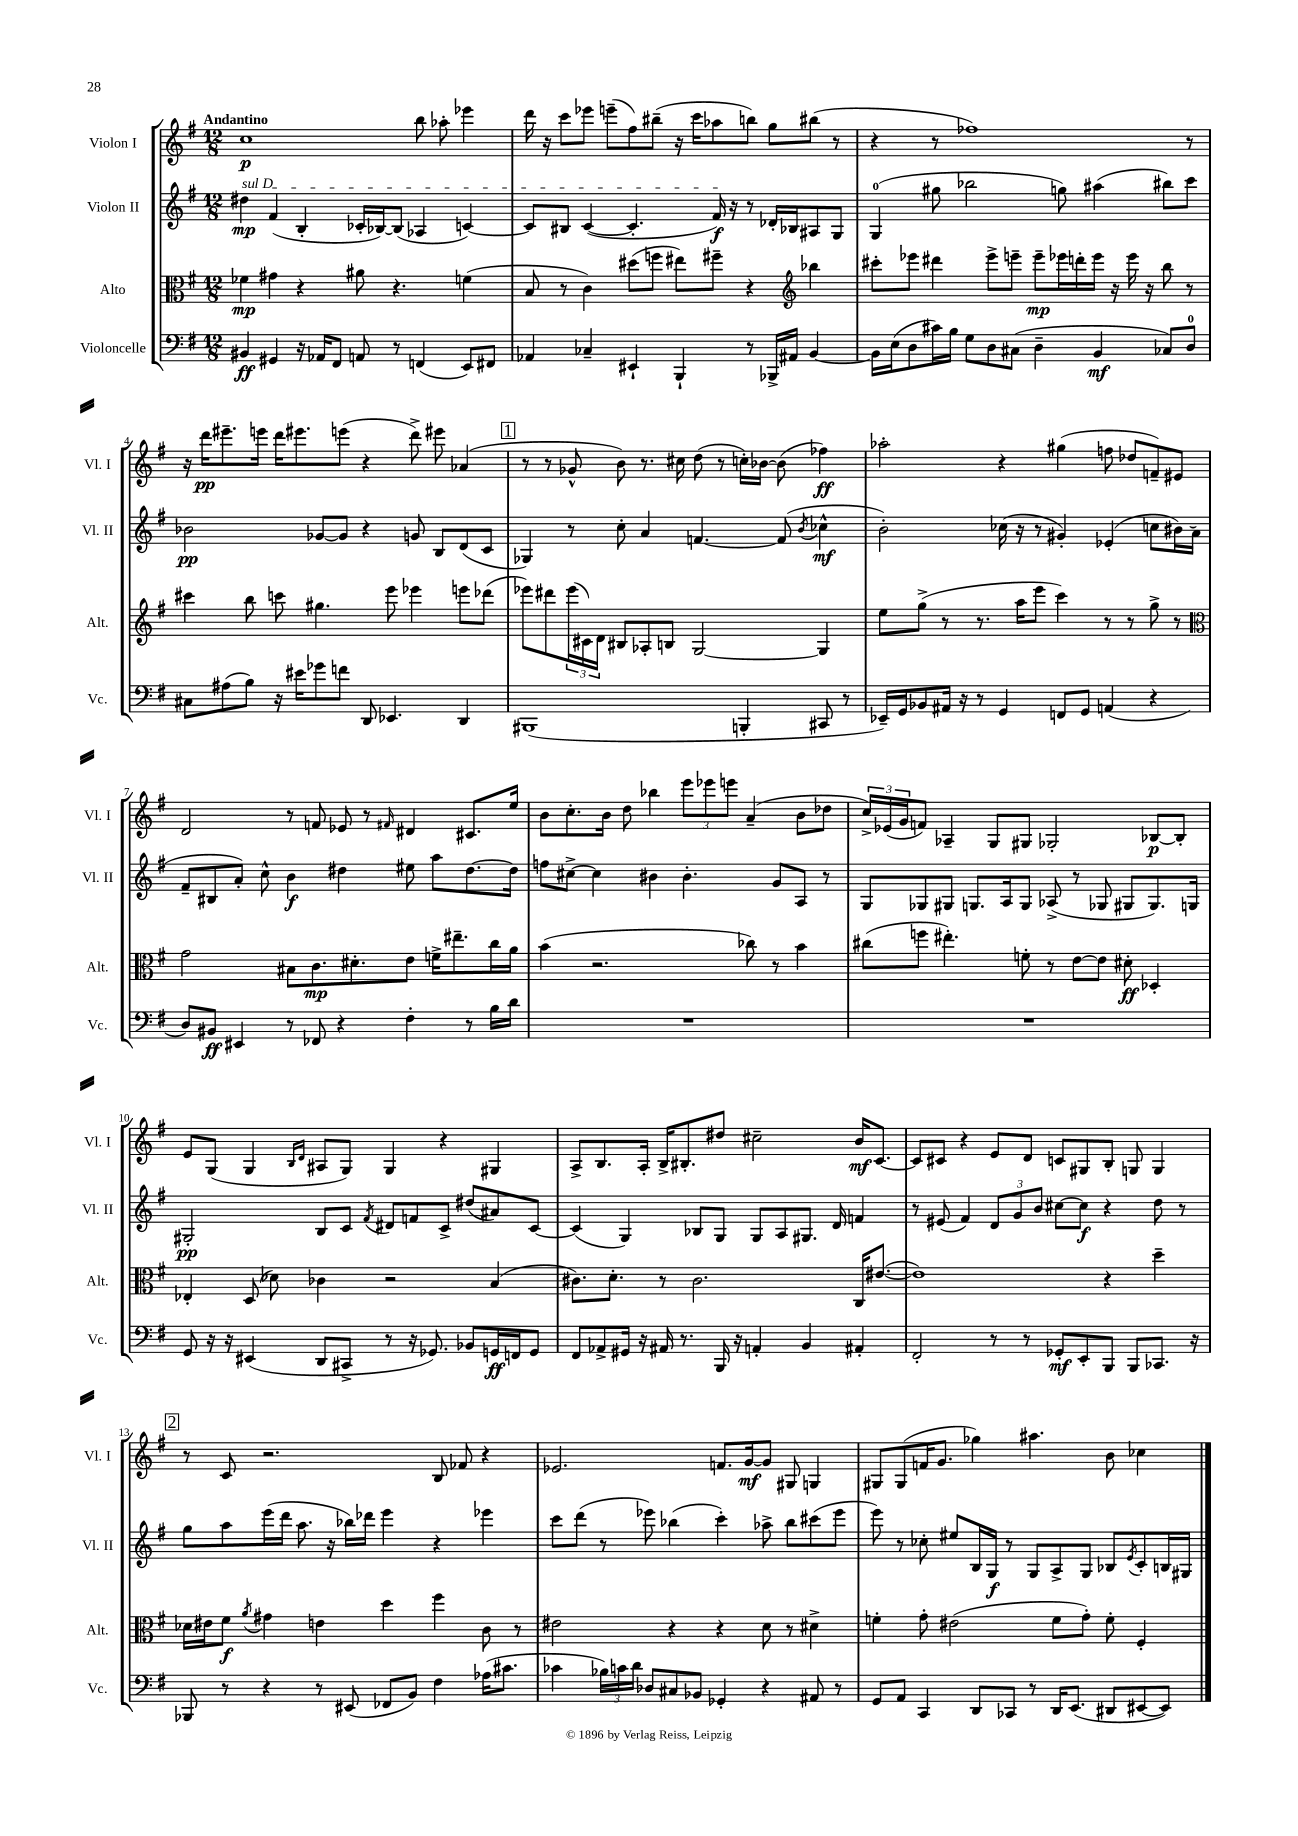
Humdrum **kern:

**kern	**kern	**kern	**kern
*staff4	*staff3	*staff2	*staff1
*clefF4	*clefC3	*clefG2	*clefG2
*k[f#]	*k[f#]	*k[f#]	*k[f#]
*M12/8	*M12/8	*M12/8	*M12/8
4BB#	4f-	4dd#	1cc
4GG#	4g#	(4f#	.
16r	4r	4B'	.
16AA-	.	.	.
8FF#	.	.	.
8AA	8a#	16c-'	.
.	.	[16B-)	.
8r	4.r	(8B-]	.
(4FF	.	4A-	8bb
.	.	.	8aa-'
8EE)	(4f	[4c)	4eee-
8FF#	.	.	.
=	=	=	=
4AA-	8B	8c]	16ddd
.	.	.	16r
.	8r	8B#	8ccc
4C-~	4c)	([4c	8eee-
.	.	.	(8eee~
4EE#`	(8dd#	4.c']	8ff#)
.	8ff	.	(8bb#~
4BBB`	8ee#)	.	16r
.	.	.	16ccc
.	8ff#~	16f#)	8aa-
.	.	16r	.
8r	4r	8r	8bb)
16BBB-^	.	16d-'	8gg
16AA#	.	16B-	.
*	*clefG2	*	*
[4BB	4bb-	8A#	(8bb#
.	.	8G	8r
=	=	=	=
16BB]	8ccc#'	(4G	4r
(16E	.	.	.
8D	8eee-	.	.
16c#)	4ddd#	8gg#	8r
16B	.	.	.
8G	.	2bb-	1ff-)
8D	8eee-^	.	.
(8C#	8eee~	.	.
4D~	8eee~	.	.
.	16eee-	8gg)	.
.	16ddd'	.	.
4BB	16eee-	(4aa#	.
.	16r	.	.
.	16eee-	.	.
.	16r	.	.
8C-)	8bb	8bb#)	.
8D	8r	8ccc	8r
=	=	=	=
8C#	4ccc#	2b-	16r
.	.	.	16ddd
(8A#	.	.	8.eee#~
8B)	8bb	.	.
.	.	.	16eee
16r	8ccc	.	16ddd
16e#	.	.	8.eee#
8g-	4.gg#	[8g-	.
8f	.	8g-]	(8eee
8DD	.	4r	4r
4.EE-	8eee	.	.
.	4eee-	8g	8ddd^)
.	.	8B	8eee#
4DD	8eee	(8d	(4a-
.	(8ddd-	8c	.
=	=	=	=
(1BBB#	8eee-)	4G-)	8r
.	8ddd#	.	8r
.	(24eee-	8r	8g-^^
.	24c#)	.	.
.	24d	.	.
.	8B#	8cc'	8b)
.	8A-'	4a	8.r
.	8B	.	.
.	.	.	16cc#
.	[2G	[4.f	(8dd
.	.	.	8r
4BBB'	.	.	16cc')
.	.	.	[16b-
.	.	(8f]	(8b-]
.	.	8qb	.
8CC#	4G]	4cc-^^	4ff-)
8r	.	.	.
=	=	=	=
16EE-~)	8ee	2b')	2aa-'
16GG	.	.	.
8BB-	(8gg^	.	.
16AA#	8r	.	.
16r	.	.	.
8r	8.r	.	.
4GG	.	(16cc-	4r
.	16aa	16r	.
.	8eee	8r	.
8FF	4ccc)	4g#')	(4gg#
8GG	.	.	.
(4AA	8r	(4e-'	8ff
.	8r	.	8dd-
4r	8gg^	8cc	8f~)
.	8r	16b#)	8e#
.	.	(16a	.
=	=	=	=
*	*clefC3	*	*
8D)	2g	8f#~	2d
8BB#	.	8B#	.
4EE#	.	8a')	.
.	.	8cc^^	.
8r	8B#	4b	8r
8FF-	8.c	.	8f
4r	.	4dd#	8e-
.	8.d#'	.	.
.	.	.	8r
.	.	.	16qqf#
4F#'	8e	8ee#	4d#
.	16f^	8aa	.
.	8.ee#~	.	.
8r	.	[8.dd#	8.c#
16B	16cc	.	.
16d	16a	16dd#]	16ee
=	=	=	=
1.r	(4b	8ff	8b
.	.	[8cc#^	8.cc'
.	2.r	4cc#]	.
.	.	.	16b
.	.	.	8dd
.	.	4b#	4bb-
.	.	4.b#'	12eee
.	.	.	12eee-
.	.	.	12eee
.	8cc-)	.	(4a~
.	8r	8g	.
.	4b	8A	8b
.	.	8r	8dd-
=	=	=	=
1.r	(8cc#	8G	24cc^)
.	.	.	(24e-
.	.	.	24g
.	8ff	8G-	8f)
.	4.ee#')	8G#	4A-~
.	.	8.G	.
.	.	.	8G
.	.	16A	.
.	8f'	8G	8G#
.	8r	(8A-^	2G-'
.	[8e	8r	.
.	8e]	8G-	.
.	8d#'	8G#	.
.	4D-'	8.G#)	[8B-
.	.	.	8B-']
.	.	16G	.
=	=	=	=
8GG	4E-'	2G#'	8e
16r	.	.	(8G
16r	.	.	.
(4EE#	(8D	.	4G
.	8d-)	.	.
.	.	.	16qqB
.	.	.	16qqd
8DD	4c-	8B	8A#
8CC#^	.	8c	8G)
.	.	8qf#	.
8r	2r	8d#	4G
16r	.	8f	.
8.GG-)	.	.	.
.	.	8c^	4r
8BB-	.	(8dd#	.
16GG	(4B	8a#)	4G#
16FF	.	.	.
8GG	.	[8c	.
=	=	=	=
8FF#	8.c#)	(4c]	8A^
8AA-^	.	.	8.B
.	8.d'	.	.
16GG#	.	4G)	.
16r	.	.	16A'
16AA#	8r	.	16B^
8.r	.	.	8.B#'
.	2.c#	8B-	.
16BBB	.	8G	8dd#
16r	.	.	.
4AA'	.	8G	2cc#~
.	.	8A	.
4BB	.	8.G#	.
.	.	16d	.
4AA#'	16C	4f	16b
.	([8.e#	.	[8.c
=	=	=	=
2FF#'	1e#])	8r	8c]
.	.	(8e#	8c#
.	.	4f#)	4r
8r	.	12d	8e
.	.	12g	.
8r	.	.	8d
.	.	12b	.
8GG-'	.	[8cc#	8c
8EE'	.	8cc#]	8G#
8BBB	4r	4r	8B'
8BBB	.	.	8G
8.CC-	4dd~	8dd	4G
.	.	8r	.
16r	.	.	.
=	=	=	=
8BBB-	16d-	8gg	8r
.	16e#	.	.
8r	8f#	8aa	8c
.	8qa	.	.
4r	4g#	(16eee	2.r
.	.	16ddd	.
.	.	8.aa	.
8r	4e	.	.
.	.	16r	.
(8EE#	.	16bb-)	.
.	.	16ddd-	.
8FF-	4dd	4eee	.
8BB)	.	.	.
4F#	4ff#	4r	8B
.	.	.	8f-
(16A-	8c	4eee-	4r
8.c#	.	.	.
.	8r	.	.
=	=	=	=
4c-	2e#	8ccc	2.e-
.	.	(8ddd	.
24B-)	.	8r	.
24c	.	.	.
24d	.	.	.
8D-	.	8eee-)	.
8C#	4r	(4bb-	.
8BB-	.	.	.
4GG-'	4r	4ccc')	8.f
.	.	.	[16g
4r	8d	8aa-^	8g]
.	8r	8bb-	8G#
8AA#	4d#^	(8ccc#	4G
8r	.	8eee-	.
=	=	=	=
8GG	4f'	8eee)	8G#
8AA	.	8r	(8G#
4CC	8g'	8cc-'	16f
.	.	.	8.g
.	(2e#	8ee#	.
8DD	.	16B	4gg-)
.	.	16G	.
8CC-	.	8r	.
8r	.	8G	4.aa#
16DD	8f	8A^	.
(8.EE	.	.	.
.	8g')	8G	.
8DD#	8f'	8B-	8b
.	.	8qe	.
[8EE#	4F#'	8c'	4cc-
8EE#])	.	16B	.
.	.	16G#	.
==	==	==	==
*-	*-	*-	*-
